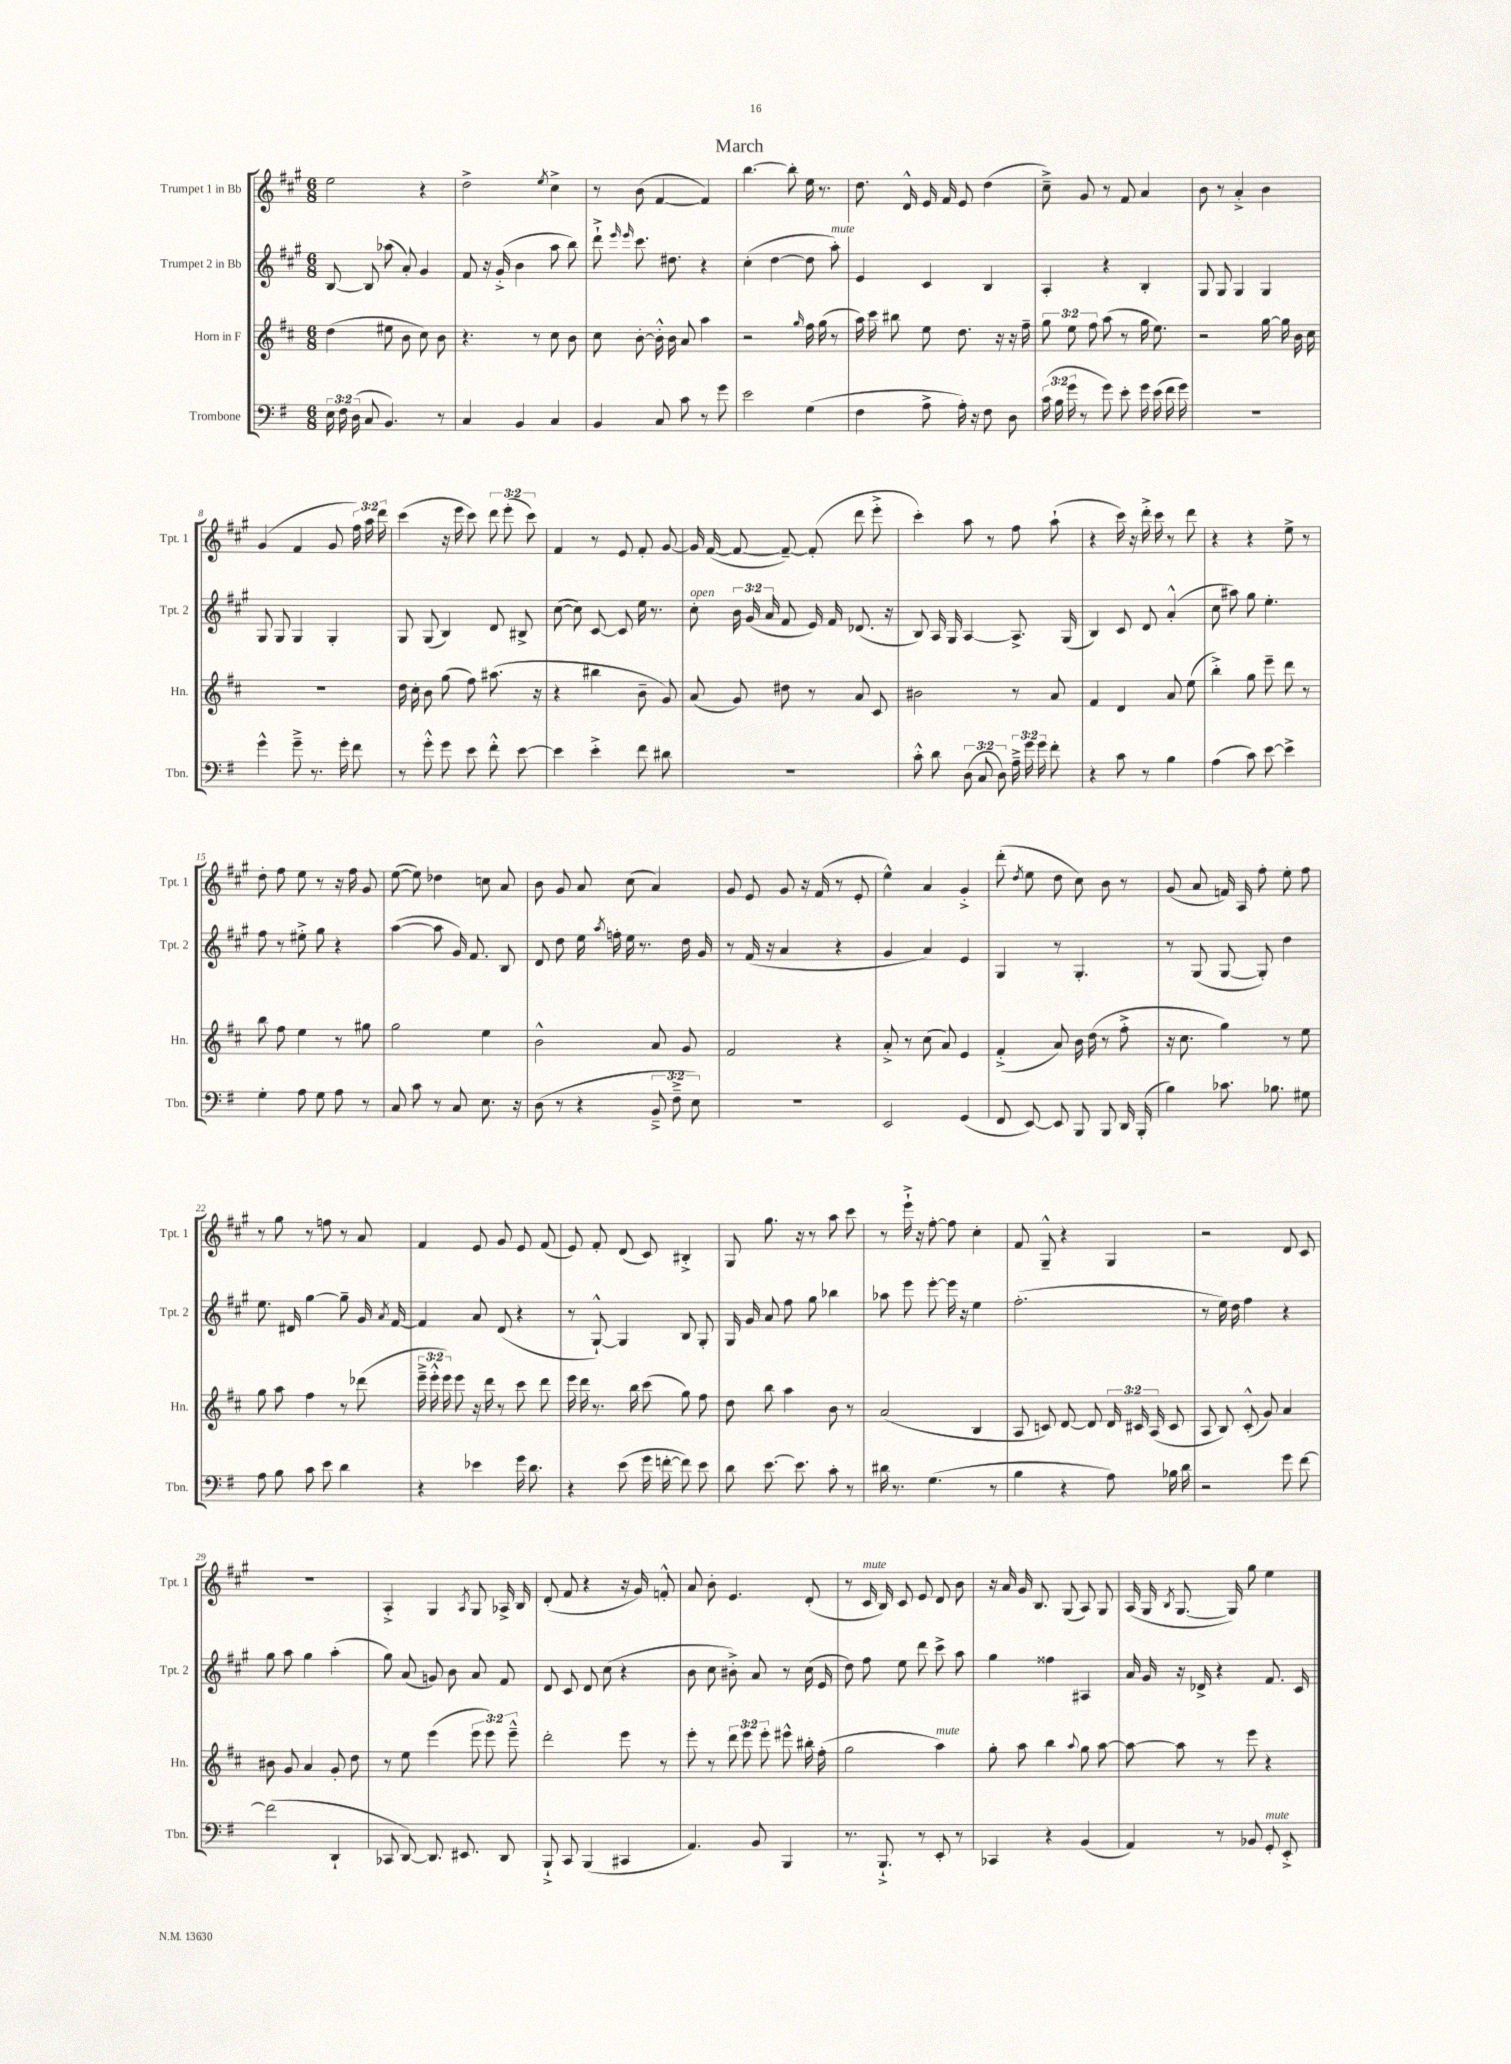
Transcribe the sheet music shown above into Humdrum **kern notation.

**kern	**kern	**kern	**kern
*staff4	*staff3	*staff2	*staff1
*clefF4	*clefG2	*clefG2	*clefG2
*k[f#]	*k[f#c#]	*k[f#c#g#]	*k[f#c#g#]
*M6/8	*M6/8	*M6/8	*M6/8
24E	(4dd	[8B	2ee
24F#	.	.	.
(24D	.	.	.
8C	.	8B]	.
4.BB)	8ee#	(8aa-	.
.	8b	8a')	.
.	8cc#)	4g#	4r
8r	8b	.	.
=	=	=	=
4C	4.r	8f#	2dd^
.	.	16r	.
.	.	(16g#'^	.
4BB	.	4b	.
.	8r	.	.
.	.	.	8qee
4C	8cc#	8aa	4cc#^
.	8b	8bb)	.
=	=	=	=
4BB	8cc#	8ddd`^	8r
.	.	16qqeee	.
.	.	16qqeee	.
.	[8b'	8.ccc#	(8b
8C	16b'^^]	.	[4f#
.	16b	8.dd#	.
8c	8a	.	.
8r	4aa	4r	4f#])
8g	.	.	.
=	=	=	=
2e	2r	(4cc#'	[4.bb
.	.	[4dd	.
.	.	.	8bb']
.	16qqgg	.	.
(4G	16ff#	8dd]	16ee
.	(16gg	.	8.r
.	8r	8aa')	.
=	=	=	=
4F#	16aa)	4e	8.dd
.	16ccc#	.	.
.	8bb#	.	.
.	.	.	16d^^
8A^	8ee	4c#	16e
.	.	.	16f#
16A')	8.dd	.	8e
16r	.	.	.
8F#	.	4B	(4dd
.	16r	.	.
8D	16r	.	.
.	16ff#~	.	.
=	=	=	=
(24c	12gg	4A'	8cc#~^)
24B	.	.	.
24g	12ee	.	.
8r	.	.	8g#
.	12ff#	.	.
8g)	(8aa	4r	8r
8e'	8r	.	8f#
16g	16gg	4B'	4a
(16e	8.ee)	.	.
16f#	.	.	.
16g)	.	.	.
=	=	=	=
2.r	2r	8G#	8b
.	.	8G#	8r
.	.	4G#	4a'^
.	[16gg	4G#	4b
.	16gg]	.	.
.	16b	.	.
.	16cc#	.	.
=	=	=	=
4g^^	2.r	8G#	(4g#
.	.	8G#	.
8g~^	.	4G#	4f#
8.r	.	.	.
.	.	4G#'	8g#
16g'	.	.	.
8f#	.	.	24ff#)
.	.	.	24aa
.	.	.	24ddd
=	=	=	=
8r	16dd	8G#	(4ccc#
.	16cc#'	.	.
8g'^^	8b	(8G#	.
8g	(8gg	4B)	16r
.	.	.	16eee
8e	8ff#)	.	8ccc#)
8f#'^^	(8.aa#	8d	12ddd
.	.	.	(12eee'
[8e	.	8B#^	.
.	.	.	12ccc#)
.	16r	.	.
=	=	=	=
4e]	4r	([8cc#	4f#
.	.	8cc#])	.
4e'^	4bb#	[8c#	8r
.	.	8c#]	8e
8f#	8b~	16ee	8f#'
.	.	8.r	.
8d#	8g)	.	[8g#
=	=	=	=
2.r	(8a	8cc#'	16g#]
.	.	.	([16f#
.	8g)	24b	8f#_
.	.	(24g#	.
.	.	24a	.
.	8dd#	8f#	8f#~_)
.	8r	16e)	(8f#']
.	.	16f#	.
.	8a	(8.d-	8ddd
.	8c#	.	8eee'^
.	.	16r	.
=	=	=	=
8c'^^	2b#	8B)	4ccc#')
8d	.	16A	.
.	.	16G#	.
(12D	.	[4A	8aa
12C	.	.	.
.	.	.	8r
12D)	.	.	.
24A~^	8r	8.A^]	8ff#
24g	.	.	.
24g	.	.	.
8f#'	8a	.	(8aa`
.	.	(16G#	.
=	=	=	=
4r	4f#	4B)	4r
8c	4d	8c#	16ccc#)
.	.	.	16r
8r	.	8d	16ddd'^
.	.	.	16ccc#
4B	8a	(4a'^^	8r
.	(8ee	.	8ddd
=	=	=	=
(4A	4bb'^)	8cc#	4r
.	.	8aa#)	.
8c)	8gg	8gg#	4r
[8e	8eee~	4.ee'	.
4e^]	8ddd	.	8ee^
.	8r	.	8r
=	=	=	=
4G'	8bb	8ff#	8dd'
.	8ff#	8r	8ff#
8A	4ee	8ee#'^	8ee
8G	.	8gg#	8r
8A	8r	4r	16r
.	.	.	16ff#
8r	8gg#	.	8g#
=	=	=	=
8C	2gg	([4aa	([8ee
8c	.	.	8ee])
8r	.	8aa]	4dd-
8C	.	16g#)	.
.	.	8.f#	.
8.E	4ee	.	8cc
.	.	8B	8a
16r	.	.	.
=	=	=	=
(8D	2b^^	8d	8b
8r	.	8dd	8g#
4r	.	16ee	8a
.	.	8qaa	.
.	.	16ff'	.
.	.	16ee	(8cc#
.	.	8.r	.
12BB~^	8a	.	4a)
12F#~^	.	.	.
.	8g	16dd	.
12E)	.	.	.
.	.	16g#	.
=	=	=	=
2.r	2f#	8r	8g#
.	.	(16f#	8e
.	.	16r	.
.	.	4a	8g#
.	.	.	16r
.	.	.	(16f#
.	4r	4r	8r
.	.	.	8e'
=	=	=	=
2EE	8a'^	4g#	4ee^^)
.	8r	.	.
.	(8cc#	4a)	4a
.	8a)	.	.
(4GG	4e	4e	4g#'^
=	=	=	=
8FF#	(4f#'^	4G#	(8ddd'
.	.	.	8qdd
[8EE)	.	.	8ee
8EE]	8a)	8r	8dd
8BBB	16b	4.G#'	8cc#)
.	(16dd	.	.
8BBB	8r	.	8b
16DD	8ff#'^	.	8r
(16BBB'	.	.	.
=	=	=	=
4B)	16r	8r	(8g#
.	8.cc#	.	.
.	.	(8G#	8a
8.c-	4gg)	[8G#	16f)
.	.	.	16A
.	.	8G#'])	8ff#'
8.B-	.	.	.
.	8r	4dd	8ee'
8G#	8ee	.	8ff#
=	=	=	=
8A	8gg	8.ee	8r
8B	8aa	.	8gg#
.	.	16d#	.
8c	4ff#	[4gg#	8r
8e	.	.	8ff
4d	8r	8gg#~]	8r
.	(8ddd-	16g#	8a
.	.	8qa	.
.	.	[16f#	.
=	=	=	=
4r	24eee~^	4f#]	4f#
.	24eee'^^	.	.
.	24eee)	.	.
.	8eee	.	.
4e-	16r	8a	8e
.	16ddd	.	.
.	8r	(8d	8g#
16g	8ccc#	4r	8e
8.d	.	.	.
.	8ddd	.	(8f#
=	=	=	=
4r	16eee	8r	8e)
.	16ddd	.	.
.	8.r	[8G#`^^)	8f#'
(8e	.	4G#]	(8d
.	16bb	.	.
16g	(8ccc#	.	8c#)
[16f'	.	.	.
8f])	8gg)	8B	4B#'^
8e	8ff#	8G#'	.
=	=	=	=
8d	8dd	16G#	8G#
.	.	16g#	.
[8.e	8bb	8a	8.gg#
.	4aa	8ff#	.
8.e]	.	.	16r
.	.	8gg#	8r
8c'	8b	4bb-	8aa
8r	8r	.	8ccc#
=	=	=	=
16d#	(2a	8aa-	8r
8.r	.	.	.
.	.	8eee	16eee`^
.	.	.	16r
(4.G	.	[8eee'	[8ff#'
.	.	16eee]	8ff#]
.	.	16r	.
.	4B	4ee	4cc#'
8r	.	.	.
=	=	=	=
4B	8A	(2.ff#'	8f#
.	8c)	.	8G#~^^
4r	[8d	.	4r
.	8d]	.	.
8A)	24d	.	4G#
.	24c#	.	.
.	(24A	.	.
16B-	8c#	.	.
16d	.	.	.
=	=	=	=
2r	8A	8r	2r
.	8B)	16ee)	.
.	.	16dd	.
.	(8c#'^^	4ff#	.
.	8g)	.	.
8g	4a	4r	8d
[8f#	.	.	8c#
=	=	=	=
(2f#]	8b#	8gg#	2.r
.	8g	8aa	.
.	4a	4gg#	.
4DD`	8g'	(4aa'	.
.	8dd	.	.
=	=	=	=
8CC-	8r	8gg#)	4A'^
[8DD)	8ee	(8a	.
8.DD]	(4eee	8g)	4G#
.	.	8b	.
8.EE#	.	.	.
.	.	.	8qA
.	12eee	8a	8G#
.	12eee)	.	.
8DD	.	8f#	16A-^
.	12eee~^^	.	.
.	.	.	16B
=	=	=	=
8BBB`^	2ddd'	8d	(8d'
8CC	.	8c#	8f#
(4BBB	.	8d	4r
.	.	(8cc#	.
4CC#	8eee	4r	16r
.	.	.	16g#)
.	8r	.	8f'^^
=	=	=	=
4.AA)	8eee'	8b	8a
.	8r	8cc#	8b'
.	12ddd	8b#'^)	4.e
.	12eee	.	.
8BB	.	8a	.
.	12eee'	.	.
4BBB	8eee#^^	8r	.
.	16bb#'	(16cc#	(8d'
.	(16ff#'	16e	.
=	=	=	=
8.r	2gg	8dd)	8r
.	.	8ff#	16c#
8.BBB`^	.	.	16B)
.	.	8ee	8c#
8r	.	8ddd	8e
8EE'	4aa)	8ccc#^	8d
8r	.	8aa	8b
=	=	=	=
4CC-	8gg'	4gg#	16r
.	.	.	16a
.	8aa	.	16g#
.	.	.	8.B
4r	4bb	4ff##	.
.	.	.	(8G#
.	8qqaa	.	.
(4BB	8gg	4A#	8A)
.	[8aa	.	8G#
=	=	=	=
4AA)	8aa_	16a	(16A
.	.	16g#	16G#
.	.	.	8qB
.	8aa]	16r	[8.G#
.	.	16d-^	.
8r	8r	4r	.
.	.	.	16G#])
8BB-	8eee	.	8gg#
8GG'	4r	8.f#	4ee
8EE'^	.	.	.
.	.	16c#	.
==	==	==	==
*-	*-	*-	*-
